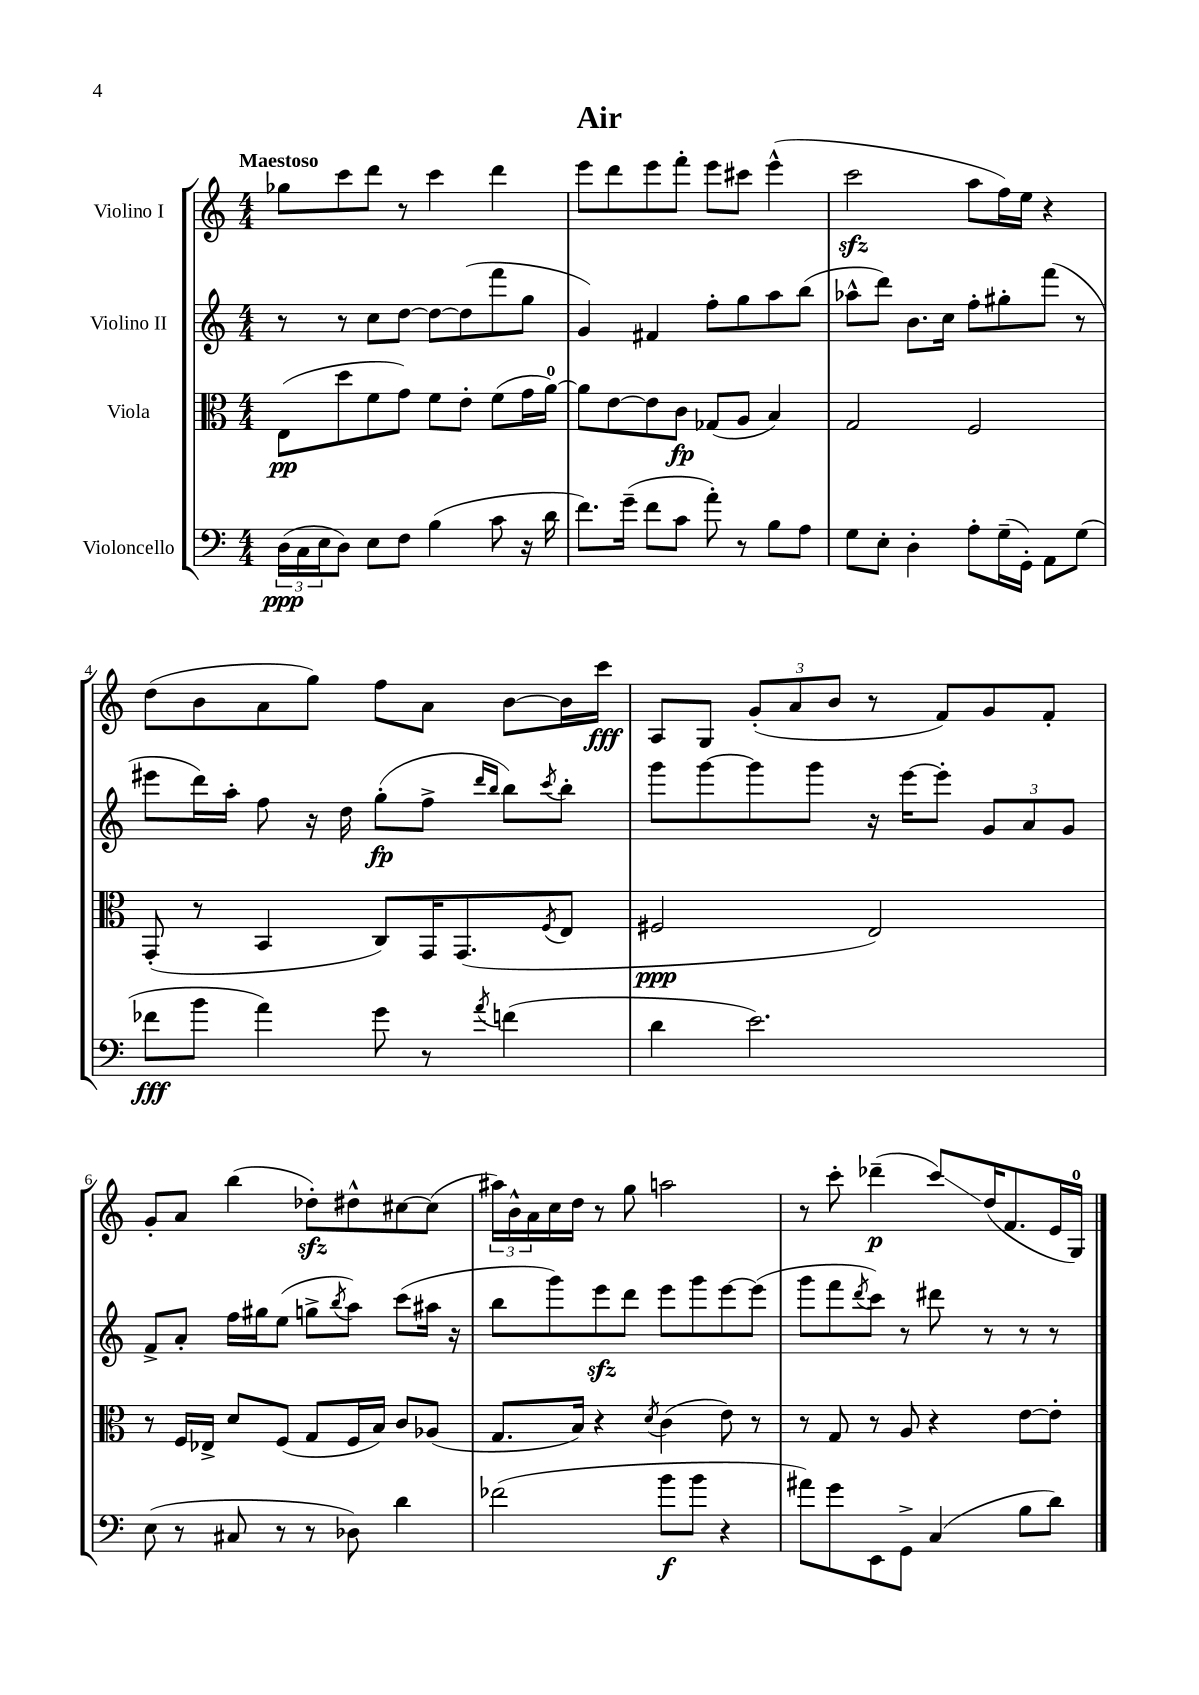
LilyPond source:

\header { title = "Air" }
<<
\new StaffGroup <<
\new Staff = "s0" \with { instrumentName = "Violino I" } {
    \clef treble \key c \major \numericTimeSignature \time 4/4 \tempo "Maestoso"
    ges''8 c'''8 d'''8 r8 c'''4 d'''4 |
    e'''8 d'''8 e'''8 f'''8-. e'''8 cis'''8 e'''4-^( |
    c'''2\sfz a''8 f''16) e''16 r4 |
    d''8( b'8 a'8 g''8) f''8 a'8 b'8~ b'16 c'''16\fff |
    a8 g8 \tuplet 3/2 { g'8-.( a'8 b'8 } r8 f'8) g'8 f'8-. |
    g'8-. a'8 b''4( des''8-.\sfz) dis''8-^ cis''8~ cis''8( |
    \tuplet 3/2 { ais''16) b'16-^ a'16 } c''16 d''16 r8 g''8 a''2 |
    r8 c'''8-. des'''4--\p( c'''8\glissando) d''16( f'8. e'16 g16-0) \bar "|." |
}
\new Staff = "s1" \with { instrumentName = "Violino II" } {
    \clef treble \key c \major \numericTimeSignature \time 4/4
    r8 r8 c''8 d''8~ d''8~ d''8( f'''8 g''8 |
    g'4) fis'4 f''8-. g''8 a''8 b''8( |
    aes''8-^ d'''8) b'8. c''16 f''8-. gis''8-. f'''8( r8 |
    eis'''8 d'''16) a''16-. f''8 r16 d''16 g''8-.\fp( f''8-> \grace { d'''16 b''16 } b''8) \acciaccatura { c'''8 } b''8-. |
    g'''8 g'''8~ g'''8 g'''8 r16 e'''16~ e'''8-. \tuplet 3/2 { g'8 a'8 g'8 } |
    f'8-> a'8-. f''16 gis''16 e''8( g''8-> \acciaccatura { b''8 } a''8) c'''8( ais''16 r16 |
    b''8 g'''8) e'''8\sfz d'''8 e'''8 g'''8 e'''8~ e'''8( |
    g'''8 f'''8 \acciaccatura { d'''8 } c'''8) r8 dis'''8 r8 r8 r8 \bar "|." |
}
\new Staff = "s2" \with { instrumentName = "Viola" } {
    \clef alto \key c \major \numericTimeSignature \time 4/4
    e8\pp( d''8 f'8 g'8) f'8 e'8-. f'8( g'16 a'16-0~) |
    a'8 e'8~ e'8 c'8\fp ges8( a8 b4) |
    g2 f2 |
    g,8-.( r8 b,4 c8) g,16 g,8.( \acciaccatura { f8 } e8 |
    fis2\ppp e2) |
    r8 f16 ees16-> d'8 f8( g8 f16 b16) c'8 aes8( |
    g8. b16) r4 \acciaccatura { d'8 } c'4( e'8) r8 |
    r8 g8 r8 a8 r4 e'8~ e'8-. \bar "|." |
}
\new Staff = "s3" \with { instrumentName = "Violoncello" } {
    \clef bass \key c \major \numericTimeSignature \time 4/4
    \tuplet 3/2 { d16\ppp( c16 e16 } d8) e8 f8 b4( c'8 r16 d'16 |
    f'8.) g'16--( f'8 c'8 a'8-.) r8 b8 a8 |
    g8 e8-. d4-. a8-. g16--( g,16-.) a,8 g8( |
    fes'8\fff b'8 a'4) g'8 r8 \acciaccatura { a'8 } f'4( |
    d'4 e'2.) |
    e8( r8 cis8 r8 r8 des8) d'4 |
    fes'2( b'8\f b'8 r4 |
    ais'8) g'8 e,8 g,8-> c4( b8 d'8) \bar "|." |
}
>>
>>
